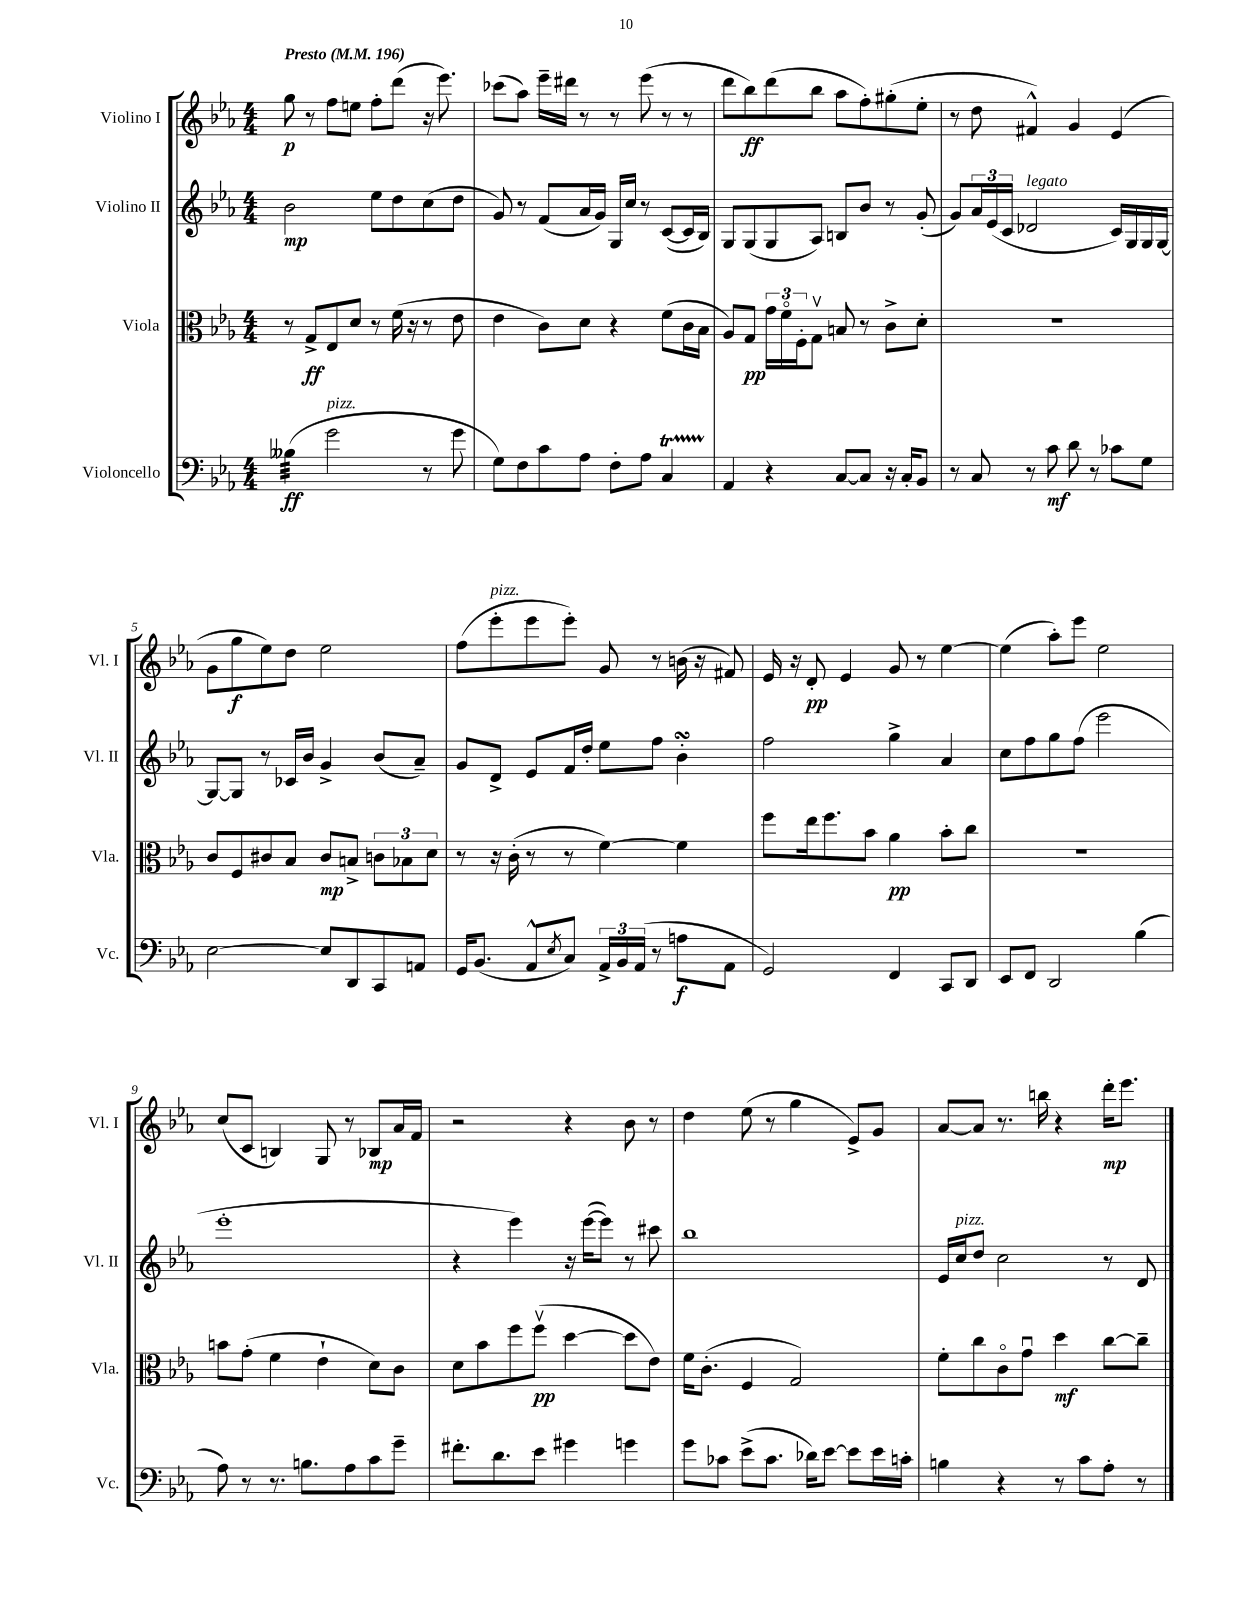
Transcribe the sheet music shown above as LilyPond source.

<<
\new StaffGroup <<
\new Staff = "s0" \with { instrumentName = "Violino I" shortInstrumentName = "Vl. I" } {
    \clef treble \key ees \major \numericTimeSignature \time 4/4 \tempo "Presto" 4 = 196
    g''8\p r8 f''8 e''8 f''8-. d'''8( r16 ees'''8.) |
    ces'''8( aes''8) ees'''16-- dis'''16 r8 r8 ees'''8( r8 r8 |
    d'''8 bes''8\ff) d'''8( bes''8 aes''8 f''8-.) gis''8-.( ees''8-. |
    r8 d''8 fis'4-^) g'4 ees'4( |
    g'8 g''8\f ees''8) d''8 ees''2 |
    f''8( ees'''8-.^\markup { \italic "pizz." } ees'''8 ees'''8-.) g'8 r8 b'16( r16 fis'8) |
    ees'16 r16 d'8-.\pp ees'4 g'8 r8 ees''4~ |
    ees''4( aes''8-.) ees'''8 ees''2 |
    c''8( c'8 b4) g8 r8 bes8\mp aes'16 f'16 |
    r2 r4 bes'8 r8 |
    d''4 ees''8( r8 g''4 ees'8->) g'8 |
    aes'8~ aes'8 r8. b''16 r4 d'''16-.\mp ees'''8. \bar "|." |
}
\new Staff = "s1" \with { instrumentName = "Violino II" shortInstrumentName = "Vl. II" } {
    \clef treble \key ees \major \numericTimeSignature \time 4/4
    bes'2\mp ees''8 d''8 c''8( d''8 |
    g'8) r8 f'8( aes'16 g'16) g16 c''16 r8 c'8~( c'16 bes16) |
    g8 g8( g8 aes8) b8 bes'8 r8 g'8-.( |
    g'8) \tuplet 3/2 { aes'16 ees'16( c'16 } des'2^\markup { \italic "legato" } c'16) g16 g16 g16~ |
    g8~ g8 r8 ces'16 bes'16 g'4-> bes'8( aes'8--) |
    g'8 d'8-> ees'8 f'16 d''16-. ees''8 f''8 bes'4-.\turn |
    f''2 g''4-> aes'4 |
    c''8 f''8 g''8 f''8( ees'''2 |
    ees'''1-. |
    r4 ees'''4) r16 ees'''16~( ees'''8) r8 cis'''8 |
    bes''1 |
    ees'16 c''16^\markup { \italic "pizz." } d''8 c''2 r8 d'8 \bar "|." |
}
\new Staff = "s2" \with { instrumentName = "Viola" shortInstrumentName = "Vla." } {
    \clef alto \key ees \major \numericTimeSignature \time 4/4
    r8 g8->\ff ees8 d'8 r8 f'16( r16 r8 ees'8 |
    ees'4 c'8) d'8 r4 f'8( c'16 bes16 |
    aes8) g8\pp \tuplet 3/2 { g'16 f'16\flageolet f16-. } g8\upbow b8 r8 c'8-> d'8-. |
    R1 |
    c'8 f8 cis'8 bes8 cis'8\mp b8-> \tuplet 3/2 { c'8 bes8 d'8 } |
    r8 r16 c'16-.( r8 r8 f'4~) f'4 |
    f''8 ees''16 f''8. bes'8 aes'4\pp bes'8-. c''8 |
    R1 |
    b'8 g'8-.( f'4 ees'4-! d'8) c'8 |
    d'8 bes'8 f''8 f''8\upbow\pp( d''4~ d''8 ees'8) |
    f'16 c'8.-.( f4 g2) |
    f'8-. c''8 c'8\flageolet g'8\downbow d''4\mf c''8~ c''8-- \bar "|." |
}
\new Staff = "s3" \with { instrumentName = "Violoncello" shortInstrumentName = "Vc." } {
    \clef bass \key ees \major \numericTimeSignature \time 4/4
    beses4:32\ff( g'2^\markup { \italic "pizz." } r8 g'8 |
    g8) f8 c'8 aes8 f8-. aes8 c4\startTrillSpan |
    aes,4\stopTrillSpan r4 c8~ c8 r16 c16-. bes,8 |
    r8 c8 r8 c'8\mf d'8 r8 ces'8 g8 |
    ees2~ ees8 d,8 c,8 a,8 |
    g,16 bes,8.( aes,8-^ \acciaccatura { ees8 } c8) \tuplet 3/2 { aes,16-> bes,16 aes,16( } r8 a8\f aes,8 |
    g,2) f,4 c,8 d,8 |
    ees,8 f,8 d,2 bes4( |
    aes8) r8 r8. b8. aes8 c'8 g'8-- |
    fis'8.-. d'8. ees'8 gis'4 g'4 |
    g'8 ces'8 ees'8->( ces'8. des'16) ees'8~ ees'8 ees'16 c'16-. |
    b4 r4 r8 c'8 aes8-. r8 \bar "|." |
}
>>
>>
